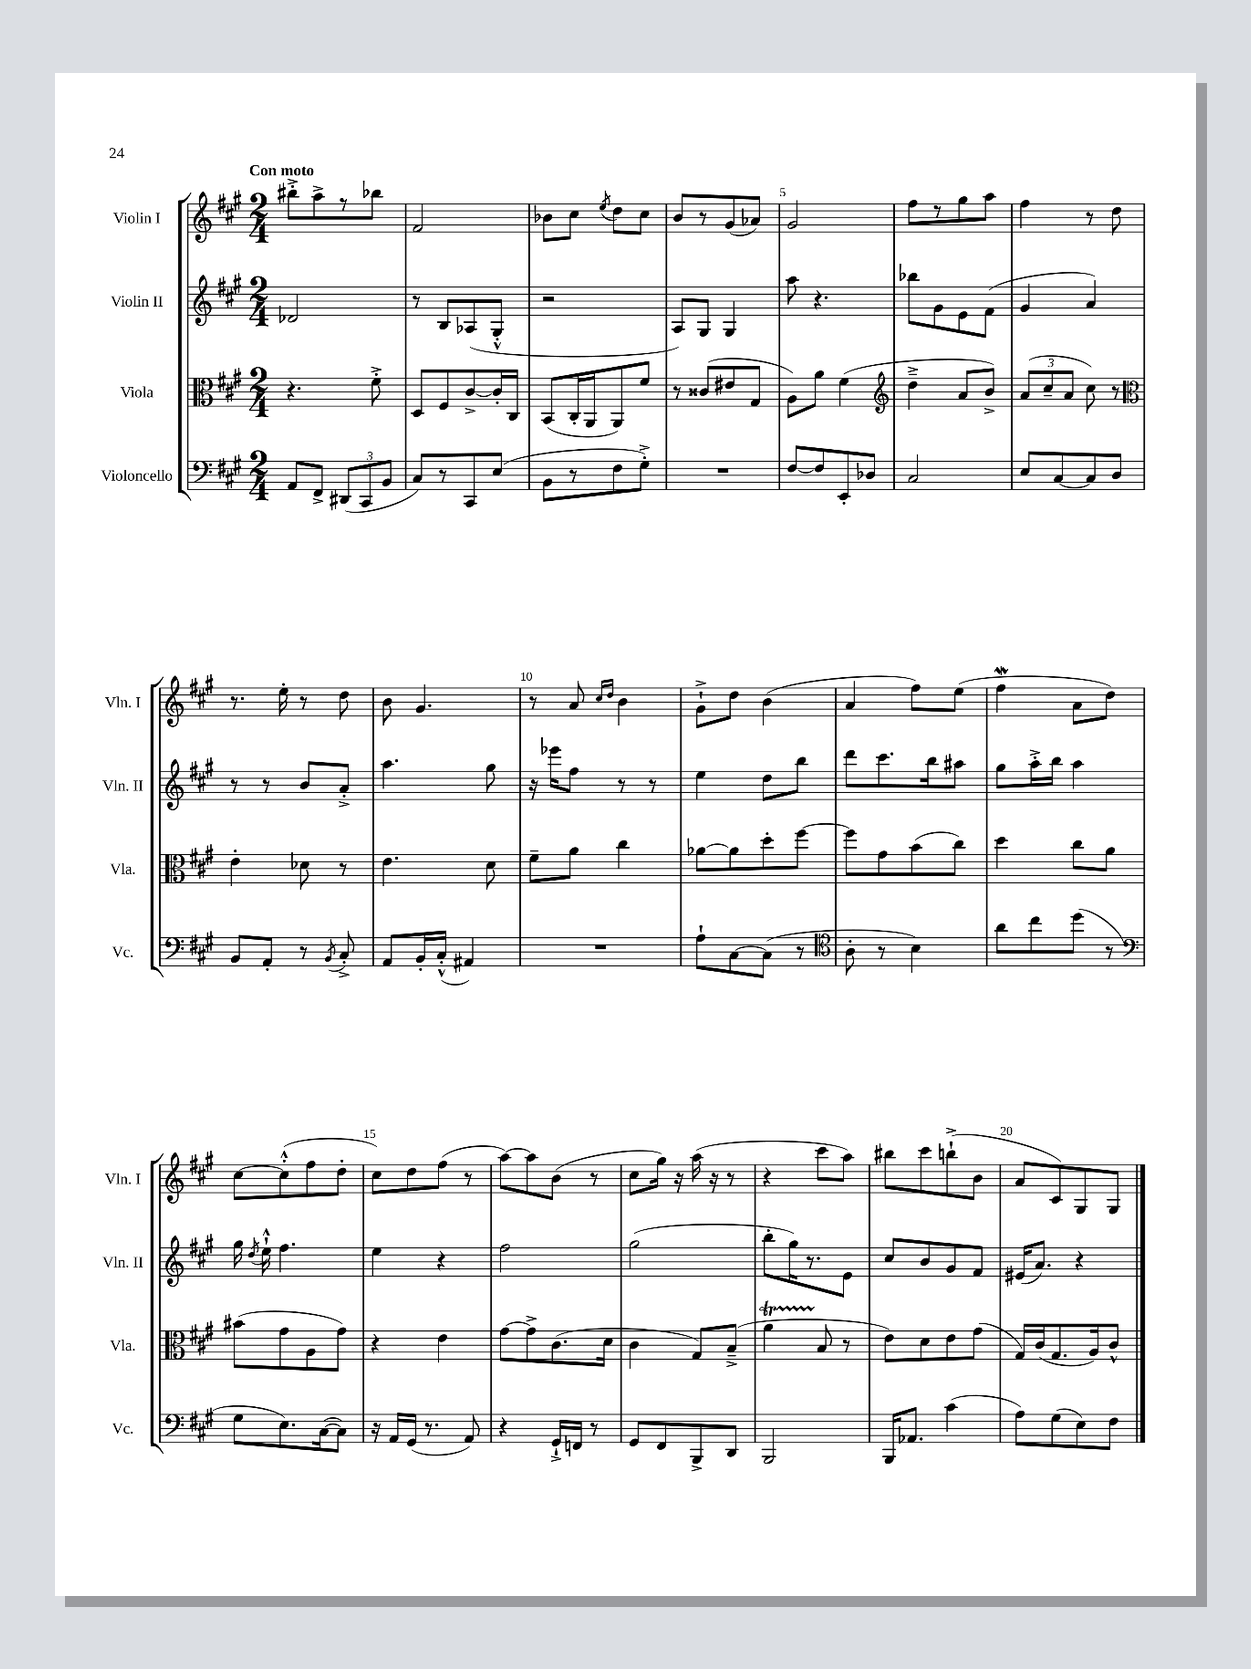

**kern	**kern	**kern	**kern
*staff4	*staff3	*staff2	*staff1
*clefF4	*clefC3	*clefG2	*clefG2
*k[f#c#g#]	*k[f#c#g#]	*k[f#c#g#]	*k[f#c#g#]
*M2/4	*M2/4	*M2/4	*M2/4
8AA	4.r	2d-	8bb#'^
8FF#^	.	.	8aa^
(12DD#	.	.	8r
12CC#	.	.	.
.	8f#'^	.	8bb-
12BB	.	.	.
=	=	=	=
8C#)	8D	8r	2f#
8r	8F#	8B	.
8CC#	[8c#^	(8A-	.
(8E	16c#']	8G#'^^	.
.	16C#	.	.
=	=	=	=
8BB	(8BB	2r	8b-
8r	16C#'	.	8cc#
.	16AA	.	.
.	.	.	8qee
8F#	8AA)	.	8dd
8G#'^)	8f#	.	8cc#
=	=	=	=
2r	8r	8A)	8b
.	(8c##	8G#	8r
.	8e#	4G#	(8g#
.	8G#	.	8a-)
=	=	=	=
[8F#	8A)	8aa	2g#
8F#]	8a	4.r	.
8EE'	(4f#	.	.
8D-	.	.	.
=	=	=	=
*	*clefG2	*	*
2C#	4dd~^	8bb-	8ff#
.	.	8g#	8r
.	8a	8e	8gg#
.	8b^)	(8f#	8aa
=	=	=	=
8E	(12a	4g#	4ff#
.	12cc#~	.	.
[8C#	.	.	.
.	12a	.	.
8C#]	8cc#)	4a)	8r
8D	8r	.	8dd
=	=	=	=
*	*clefC3	*	*
8BB	4e'	8r	8.r
8AA'	.	8r	.
.	.	.	16ee'
8r	8d-	8b	8r
8qBB	.	.	.
8C#'^	8r	8a'^	8dd
=	=	=	=
8AA	4.e	4.aa	8b
16BB'	.	.	4.g#
(16C#'^^	.	.	.
4AA#)	.	.	.
.	8d	8gg#	.
=	=	=	=
2r	8f#~	16r	8r
.	.	16eee-	.
.	8a	8ff#	8a
.	.	.	16qqcc#
.	.	.	16qqdd
.	4cc#	8r	4b
.	.	8r	.
=	=	=	=
8A`	[8a-	4ee	8g#`^
[8C#	8a-]	.	8dd
(8C#]	8dd'	8dd	(4b
8r	[8ff#	8bb	.
=	=	=	=
*clefC4	*	*	*
8A'	8ff#]	8ddd	4a
8r	8g#	8.ccc#	.
4B)	(8b	.	8ff#)
.	.	16bb	.
.	8cc#)	8aa#	(8ee
=	=	=	=
8a	4dd	8gg#	4ff#
8cc#	.	16aa'^	.
.	.	16bb	.
(8dd	8cc#	4aa	8a
8r	8a	.	8dd)
=	=	=	=
*clefF4	*	*	*
8G#	(8b#	16gg#	[8cc#
.	.	8qdd	.
.	.	16ee`^^	.
8.E)	8g#	4.ff#	(8cc#'^^]
.	8A	.	8ff#
([16C#	.	.	.
8C#])	8g#)	.	8dd'
=	=	=	=
16r	4r	4ee	8cc#)
16AA	.	.	.
(16GG#	.	.	8dd
8.r	.	.	.
.	4e	4r	(8ff#
8AA)	.	.	8r
=	=	=	=
4r	[8g#	2ff#	[8aa)
.	8g#^]	.	8aa]
16GG#`^	(8.c#	.	(8b
16FF	.	.	.
8r	.	.	8r
.	16d	.	.
=	=	=	=
8GG#	4c#	(2gg#	8cc#
8FF#	.	.	16gg#)
.	.	.	16r
8BBB^	8G#)	.	(16aa
.	.	.	16r
8DD	(8B~^	.	8r
=	=	=	=
2BBB	4a	8bb'	4r
.	.	16gg#)	.
.	.	8.r	.
.	8B	.	8ccc#
.	8r	8e	8aa)
=	=	=	=
16BBB	8e)	8cc#	8bb#
8.AA-	.	.	.
.	8d	8b	8ccc#
(4c#	8e	8g#	(8bb`^
.	(8g#	8f#	8b
=	=	=	=
8A)	16G#)	(16e#	8a
.	(16c#	8.a)	.
(8G#	8.G#	.	8c#)
8E)	.	4r	8G#
.	16A)	.	.
8F#	8c#^^	.	8G#
==	==	==	==
*-	*-	*-	*-
